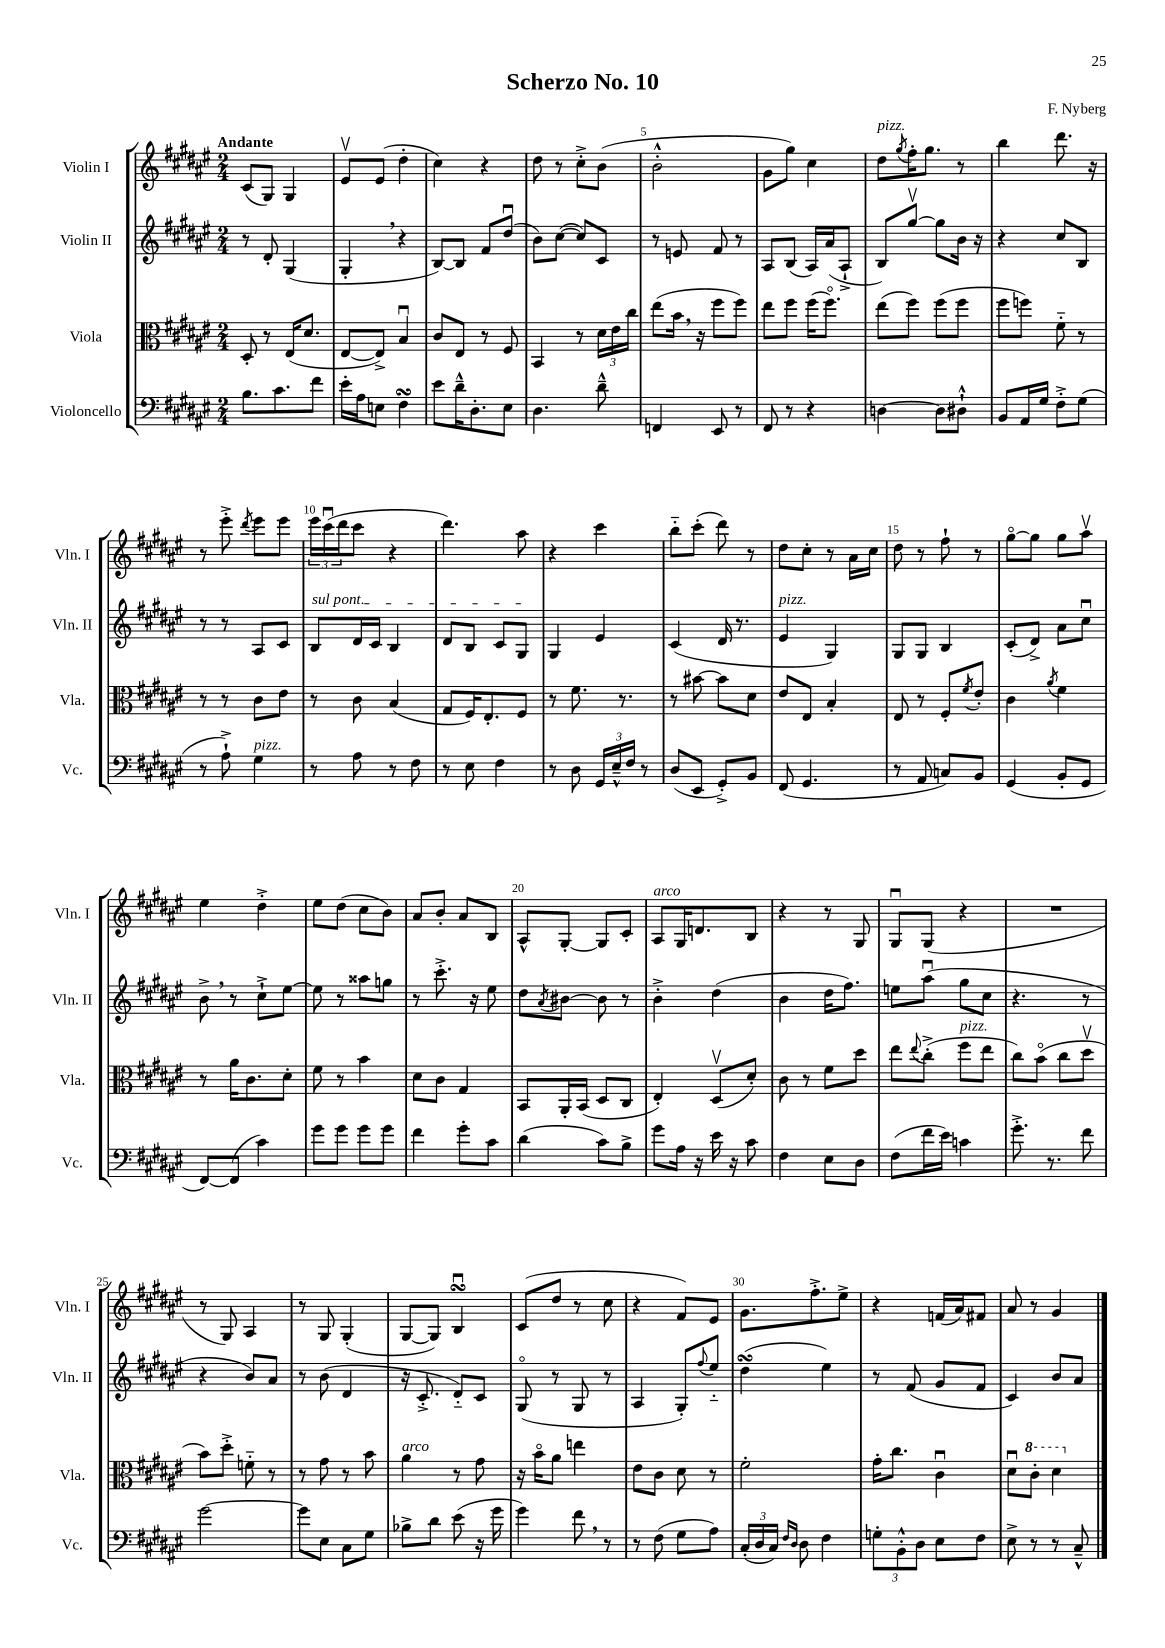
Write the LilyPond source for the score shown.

\header { title = "Scherzo No. 10" composer = "F. Nyberg" }
<<
\new StaffGroup <<
\new Staff = "s0" \with { instrumentName = "Violin I" shortInstrumentName = "Vln. I" } {
    \clef treble \key fis \major \numericTimeSignature \time 2/4 \tempo "Andante"
    cis'8( gis8) gis4 |
    eis'8\upbow eis'8( dis''4-. |
    cis''4) r4 |
    dis''8 r8 cis''8-.-> b'8( |
    b'2-.-^ |
    gis'8 gis''8) cis''4 |
    dis''8^\markup { \italic "pizz." } \acciaccatura { gis''8 } fis''16-. gis''8. r8 |
    b''4 dis'''8. r16 |
    r8 eis'''8-.-> \acciaccatura { dis'''8 } eis'''8 eis'''8 |
    \tuplet 3/2 { eis'''16 cis'''16\downbow( dis'''16 } cis'''8 r4 |
    dis'''4.) ais''8 |
    r4 cis'''4 |
    b''8-_ cis'''8-.( dis'''8) r8 |
    dis''8 cis''8-. r8 ais'16 cis''16 |
    dis''8 r8 fis''8-! r8 |
    gis''8~\flageolet gis''8 gis''8 ais''8\upbow |
    eis''4 dis''4-.-> |
    eis''8 dis''8( cis''8 b'8) |
    ais'8 b'8-. ais'8 b8 |
    ais8-^ gis8~-. gis8 cis'8-. |
    ais8^\markup { \italic "arco" } gis16 d'8. b8 |
    r4 r8 gis8 |
    gis8\downbow gis8( r4 |
    R2 |
    r8 gis8) ais4 |
    r8 gis8 gis4-.( |
    gis8~ gis8) b4\downbow\turn |
    cis'8( dis''8 r8 cis''8 |
    r4 fis'8) eis'8 |
    gis'8. fis''8.-.-> eis''8-> |
    r4 f'16( ais'16) fis'8 |
    ais'8 r8 gis'4 \bar "|." |
}
\new Staff = "s1" \with { instrumentName = "Violin II" shortInstrumentName = "Vln. II" } {
    \clef treble \key fis \major \numericTimeSignature \time 2/4
    r8 dis'8-. gis4( |
    gis4-. \breathe r4 |
    b8~) b8 fis'8 dis''8\downbow( |
    b'8) cis''8~( cis''8) cis'8 |
    r8 e'8 fis'8 r8 |
    ais8 b8( ais16) ais'16( ais8-!-> |
    b8) gis''8~\upbow gis''8 b'16 r16 |
    r4 cis''8 b8 |
    r8 r8 ais8 cis'8 |
    \once \override TextSpanner.bound-details.left.text = \markup { \italic "sul pont." } b8\startTextSpan dis'16 cis'16 b4 |
    dis'8 b8 cis'8 gis8\stopTextSpan |
    gis4 eis'4 |
    cis'4( dis'16 r8. |
    eis'4^\markup { \italic "pizz." } gis4) |
    gis8 gis8 b4 |
    cis'8-.( dis'8->) ais'8 cis''8\downbow |
    b'8-> \breathe r8 cis''8-!-> eis''8~ |
    eis''8 r8 aisis''8 g''8 |
    r8 cis'''8.-.-> r16 eis''8 |
    dis''8 \acciaccatura { ais'8 } bis'8~ bis'8 r8 |
    b'4-.-> dis''4( |
    b'4 dis''16 fis''8.) |
    e''8 ais''8\downbow( gis''8 cis''8 |
    r4. r8 |
    r4 b'8) ais'8 |
    r8 b'8( dis'4 |
    r16 cis'8.-.-> dis'8-_) cis'8 |
    gis8\flageolet( r8 gis8 r8 |
    ais4 gis8-.) \appoggiatura { fis''8 } eis''8-_ |
    dis''4\turn( eis''4) |
    r8 fis'8( gis'8 fis'8 |
    cis'4) b'8 ais'8 \bar "|." |
}
\new Staff = "s2" \with { instrumentName = "Viola" shortInstrumentName = "Vla." } {
    \clef alto \key fis \major \numericTimeSignature \time 2/4
    dis8-. r8 eis16( dis'8. |
    eis8~ eis8->) b4\downbow |
    cis'8 eis8 r8 fis8 |
    b,4 r8 \tuplet 3/2 { dis'16 eis'16 cis''16 } |
    eis''8( b'16 \breathe r16 fis''8 fis''8) |
    eis''8 fis''8 fis''16( fis''8.\flageolet) |
    eis''8( fis''8) fis''8( fis''8 |
    fis''8 f''8) fis'8-_ r8 |
    r8 r8 cis'8 eis'8 |
    r8 cis'8 b4( |
    gis8 fis16) eis8.-. fis8 |
    r8 fis'8. r8. |
    r8 bis'8~ bis'8 dis'8 |
    eis'8 eis8 b4-. |
    eis8 r8 fis8-. \acciaccatura { fis'8 } eis'8-. |
    cis'4 \acciaccatura { ais'8 } fis'4 |
    r8 ais'16 cis'8. dis'8-. |
    fis'8 r8 b'4 |
    dis'8 cis'8 gis4 |
    b,8 ais,16-. b,16( dis8 cis8 |
    eis4-.) dis8\upbow( dis'8-.) |
    cis'8 r8 fis'8 dis''8 |
    eis''8 \appoggiatura { eis''8 } cis''8-.->( fis''8^\markup { \italic "pizz." } eis''8 |
    cis''8) b'8\flageolet( cis''8 dis''8\upbow |
    b'8) dis''8-.-> f'8-_ r8 |
    r8 gis'8 r8 b'8 |
    ais'4^\markup { \italic "arco" } r8 gis'8 |
    r16 b'16\flageolet ais'8 e''4 |
    eis'8 cis'8 dis'8 r8 |
    fis'2-. |
    gis'16-. cis''8. cis'4\downbow |
    dis'8\downbow \ottava #1 cis''8-. dis''4 \ottava #0 \bar "|." |
}
\new Staff = "s3" \with { instrumentName = "Violoncello" shortInstrumentName = "Vc." } {
    \clef bass \key fis \major \numericTimeSignature \time 2/4
    b8. cis'8. fis'8 |
    eis'16-. ais16 e8 fis4\turn |
    eis'8 dis'16---^ dis8.-. eis8 |
    dis4. dis'8---^ |
    f,4 eis,8 r8 |
    fis,8 r8 r4 |
    d4~ d8 dis8-!-^ |
    b,8 ais,16 gis16 fis8-.-> gis8( |
    r8 ais8-!->) gis4^\markup { \italic "pizz." } |
    r8 ais8 r8 fis8 |
    r8 eis8 fis4 |
    r8 dis8 \tuplet 3/2 { gis,16 eis16---^ fis16 } r8 |
    dis8( eis,8 gis,8-.->) b,8 |
    fis,8( gis,4. |
    r8 ais,8 c8) b,8 |
    gis,4( b,8-. gis,8 |
    fis,8~) fis,8( cis'4) |
    gis'8 gis'8 gis'8 gis'8 |
    fis'4 gis'8-. cis'8 |
    dis'4( cis'8) b8-> |
    gis'8 ais16 r16 eis'16 r16 cis'8 |
    fis4 eis8 dis8 |
    fis8( fis'16 eis'16) c'4 |
    gis'8.-.-> r8. fis'8 |
    gis'2~ |
    gis'8 eis8 cis8 gis8 |
    bes8-> dis'8 eis'8( r16 gis'16 |
    gis'4) fis'8 \breathe r8 |
    r8 fis8( gis8 ais8) |
    \tuplet 3/2 { cis16-.( dis16 cis16) } \grace { fis16 dis16 } dis8 fis4 |
    \tuplet 3/2 { g8-. b,8-.-^ dis8 } eis8 fis8 |
    eis8-> r8 r8 cis8---^ \bar "|." |
}
>>
>>
\layout { \context { \Score \override BarNumber.break-visibility = ##(#f #t #t) barNumberVisibility = #(every-nth-bar-number-visible 5) } }
